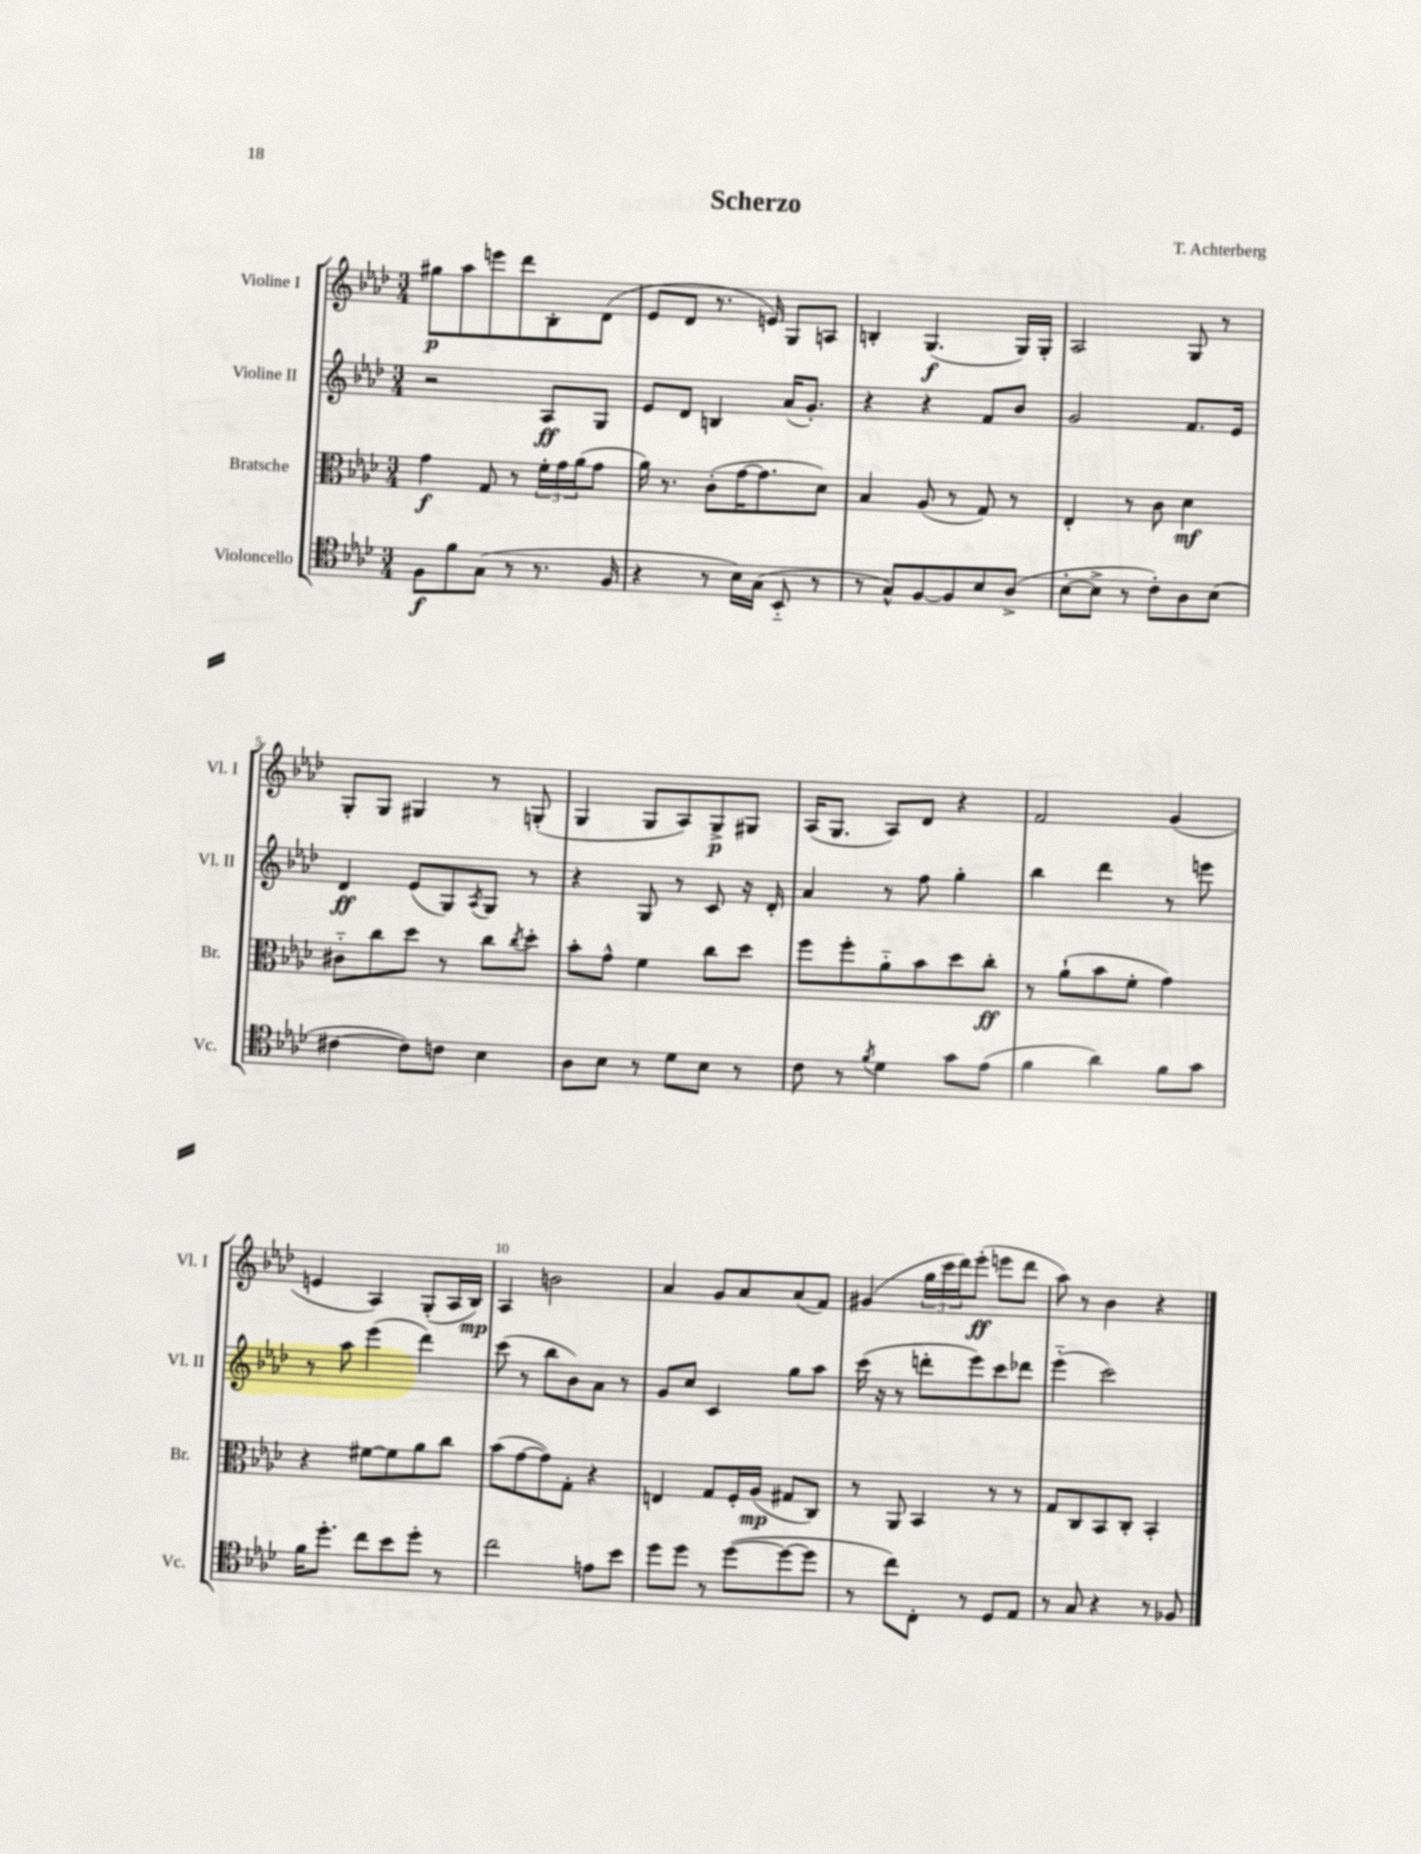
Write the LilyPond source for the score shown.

\header { title = "Scherzo" composer = "T. Achterberg" }
<<
\new StaffGroup <<
\new Staff = "s0" \with { instrumentName = "Violine I" shortInstrumentName = "Vl. I" } {
    \clef treble \key aes \major \numericTimeSignature \time 3/4
    gis''8\p aes''8 e'''8 des'''8 bes8-. des'8( |
    ees'8 des'8 r8. e'16) g8 a8 |
    b4-. g4.\f( g16) g16-. |
    aes2 g8 r8 |
    g8-. g8 gis4 r8 g8-.( |
    g4 g8 aes8) g8->\p gis8 |
    aes16( g8. aes8) des'8 r4 |
    f'2 g'4( |
    e'4 aes4) g8-.( aes16 bes16\mp) |
    aes4 b'2 |
    aes'4 g'8 aes'8 aes'8( f'8) |
    gis'4( \tuplet 3/2 { g''16 c'''16 des'''16) } ees'''8-.\ff( e'''8 des'''8 |
    aes''8) r8 bes'4 r4 \bar "|." |
}
\new Staff = "s1" \with { instrumentName = "Violine II" shortInstrumentName = "Vl. II" } {
    \clef treble \key aes \major \numericTimeSignature \time 3/4
    r2 aes8\ff g8 |
    ees'8 des'8 b4 aes'16( g'8.-.) |
    r4 r4 f'8 bes'8 |
    g'2 f'8. ees'16 |
    des'4\ff ees'8( g8) \acciaccatura { aes8 } g8 r8 |
    r4 g8 r8 c'8 r16 des'16-. |
    aes'4 r8 f''8 g''4-. |
    bes''4 des'''4 r8 e'''8 |
    r8 aes''8 ees'''4( des'''4) |
    c'''8( r8 bes''8 bes'8) aes'8 r8 |
    g'8 c''8 c'4 g''8 aes''8 |
    c'''16( r16 r8 d'''8-. ees'''8) c'''8 des'''8 |
    ees'''4-_( c'''2) \bar "|." |
}
\new Staff = "s2" \with { instrumentName = "Bratsche" shortInstrumentName = "Br." } {
    \clef alto \key aes \major \numericTimeSignature \time 3/4
    g'4\f g8 r8 \tuplet 3/2 { f'16-. g'16 aes'16( } g'8 |
    aes'16) r8. c'8-.( g'16~ g'8. des'8) |
    bes4 aes8( r8 g8) r8 |
    ees4-. r8 c'8 des'4\mf |
    cis'8-_ c''8 des''8 r8 c''8 \acciaccatura { c''8 } des''8-. |
    bes'8-. g'8-^ f'4 c''8 des''8 |
    f''8 f''8-. aes'8-_ bes'8 des''8 c''8-.\ff |
    r8 aes'8-!( bes'8 f'8-. g'4) |
    r4 fis'8~ fis'8 aes'8 c''8 |
    bes'8( g'8~ g'8) g8-. r4 |
    e4 g8 f16-. aes16\mp( gis8 c8) |
    r8 aes,8 bes,4 r8 r8 |
    g8 c8 bes,8 c8-. bes,4-. \bar "|." |
}
\new Staff = "s3" \with { instrumentName = "Violoncello" shortInstrumentName = "Vc." } {
    \clef tenor \key aes \major \numericTimeSignature \time 3/4
    f8\f f'8 g8( r8 r8. f16 |
    r4 r8 bes16) g16( bes,8-_ r8 |
    r8 g8-^) f8~ f8 bes8 aes8->( |
    bes8~-. bes8-> r8 c'8-.) aes8 bes8( |
    cis'4~ cis'8) c'8 bes4 |
    aes8 bes8 r8 des'8 bes8 r8 |
    c'8 r8 \acciaccatura { f'8 } des'4 g'8 ees'8( |
    f'4 aes'4) f'8 g'8 |
    f'16 des''8.-. c''8 bes'8 des''8-. r8 |
    c''2 e'8 bes'8 |
    des''8 des''8 r8 des''8~( des''8~ des''8 |
    r8 c''8) c8-. r8 des8 ees8 |
    r8 g8 r4 r8 fes8 \bar "|." |
}
>>
>>
\layout { \context { \Score \override BarNumber.break-visibility = ##(#f #t #t) barNumberVisibility = #(every-nth-bar-number-visible 5) } }
